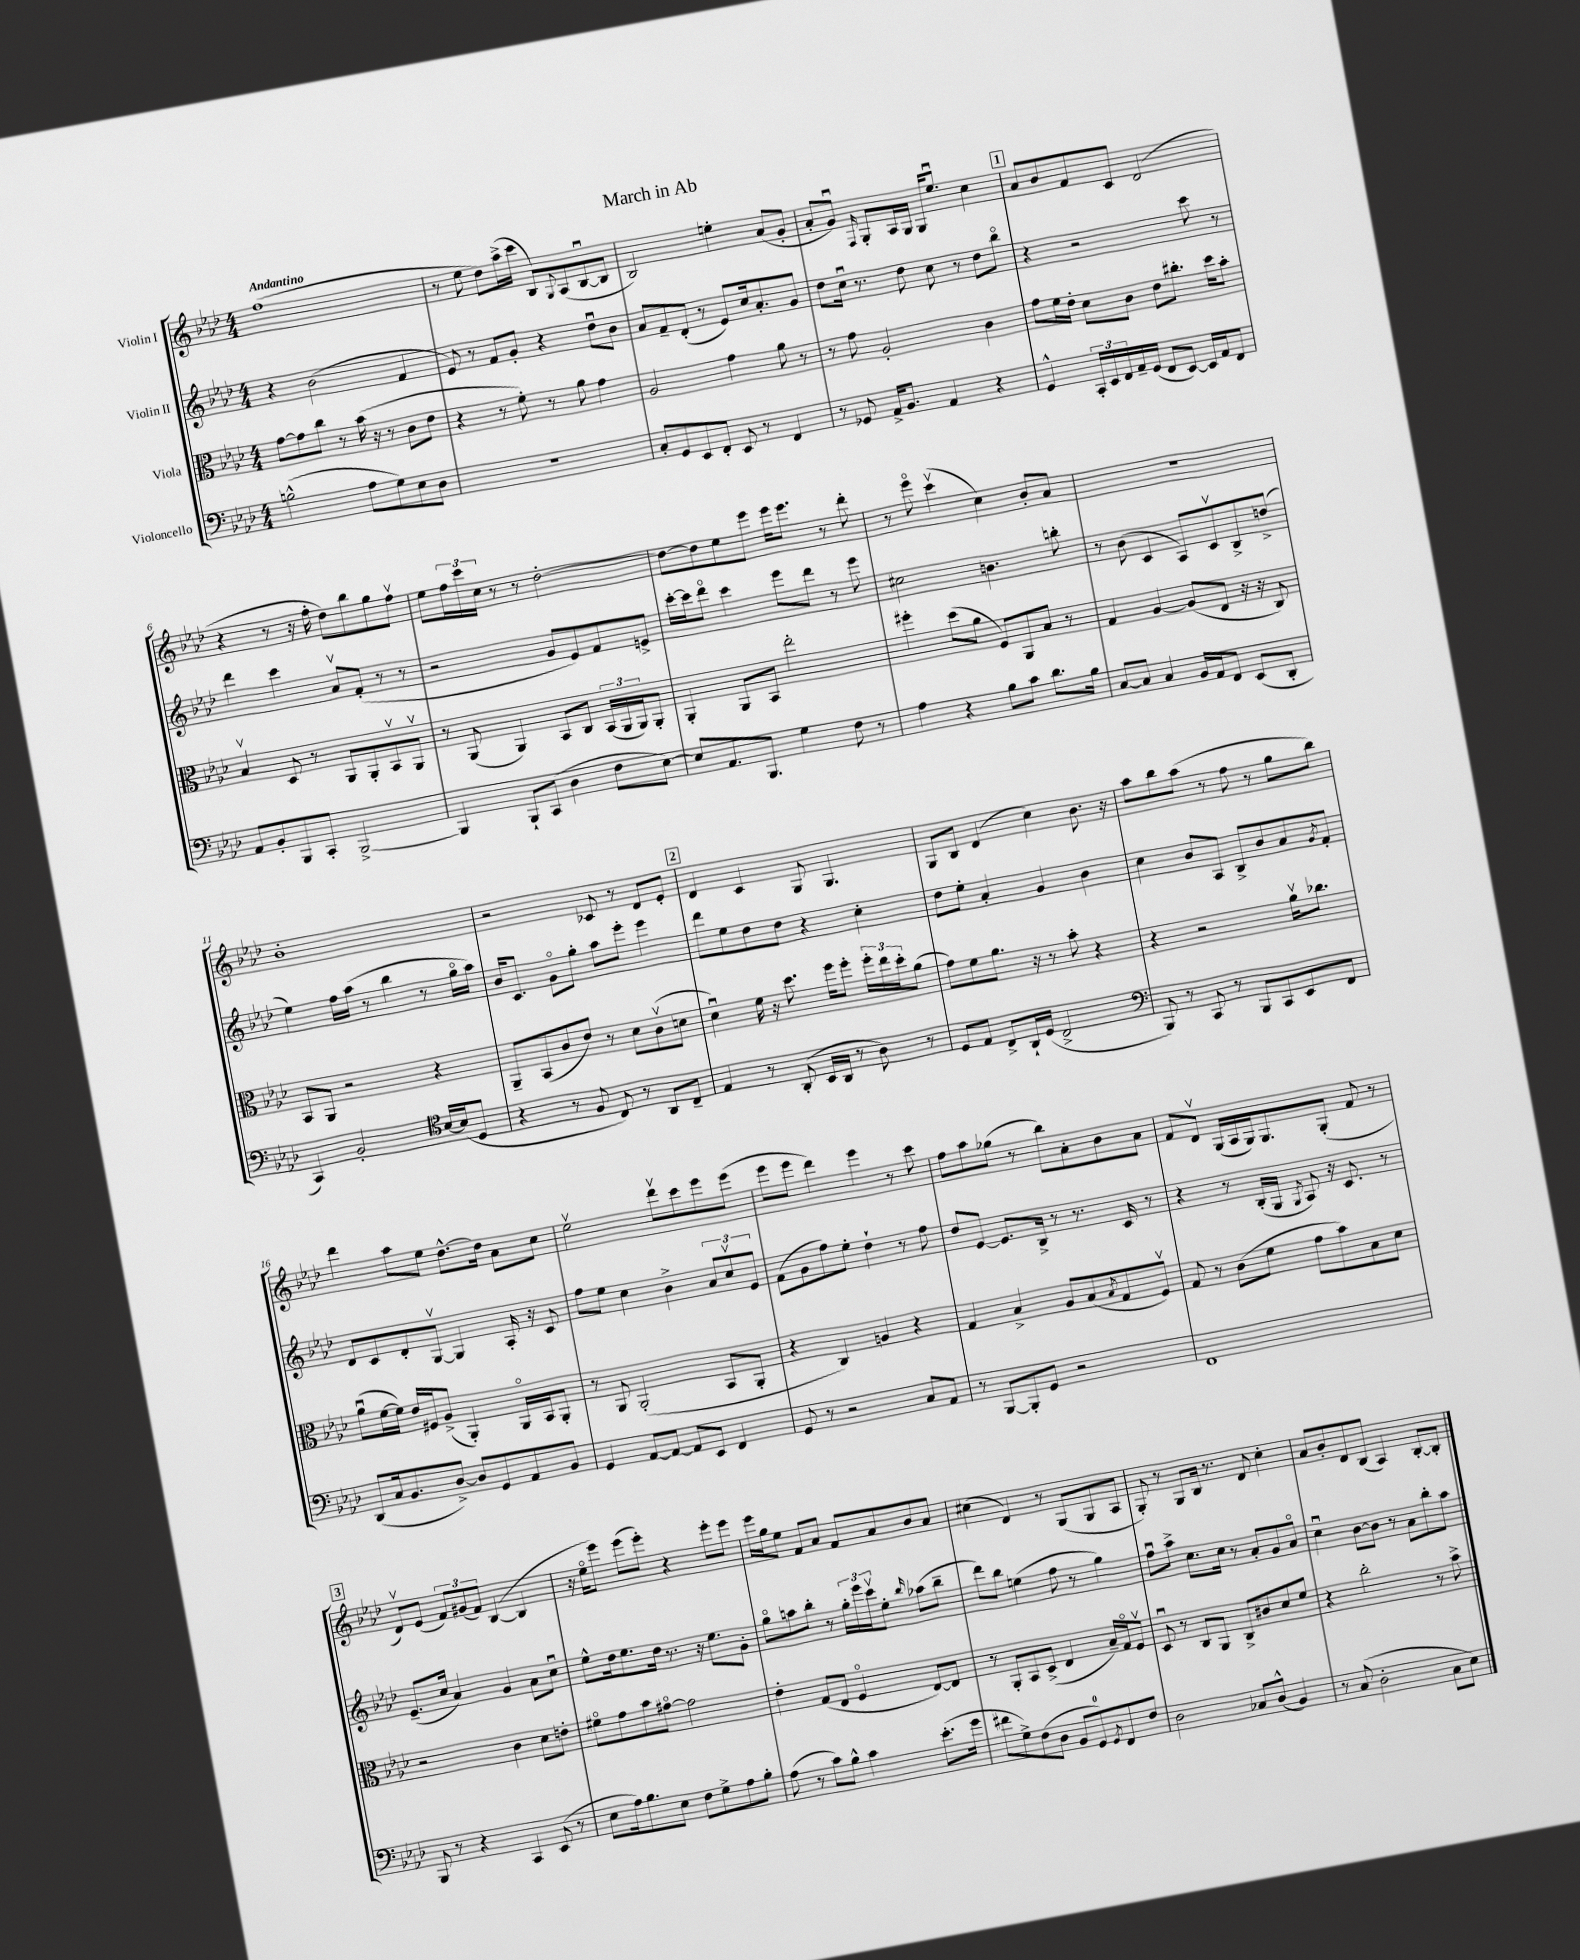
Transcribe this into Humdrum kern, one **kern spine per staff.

**kern	**kern	**kern	**kern
*part4	*part3	*part2	*part1
*staff4	*staff3	*staff2	*staff1
*I"Violoncello	*I"Viola	*I"Violin II	*I"Violin I
*clefF4	*clefC3	*clefG2	*clefG2
*k[b-e-a-d-]	*k[b-e-a-d-]	*k[b-e-a-d-]	*k[b-e-a-d-]
*M4/4	*M4/4	*M4/4	*M4/4
=1	=1	=1	=1
!	!	!	!LO:TX:a:B:t=Andantino
(2Bn^^\	[8g\L	4r	(1ff
.	8g\]	.	.
.	8cc\J	(2b-\	.
.	8r	.	.
8A-\L	(16b-\	.	.
.	16r	.	.
8G\)	8r	.	.
8E-\	8c\L	4f/	.
8D-\J	8e-\J	.	.
=2	=2	=2	=2
1r	4r	8e-/)	8r
.	.	8r	8ee-\
.	8r	8f/L	8dd-\L)
.	8f'\)	8g'/J	(16aa-^\L
.	.	.	16ccc\JJ
.	8r	4r	8B-/L)
.	.	.	8qqG/
.	8a-\	.	(8A-/
.	4g\	8dd-u\L	[8B-u/
.	.	8b-\J	8B-/J]
=3	=3	=3	=3
8C'/L	2A-/	8a-/L	2B-/)
8GG/	.	8f~/	.
8EE-/	.	(8d-'/J	.
8FF'/J	.	8r	.
8EE-/	4g\	8e-/L)	4een'\
8r	.	16cc/k	.
.	.	8.a-'/	.
4FF/	8a-\	.	(8a-/L
.	8r	8g/J	8g'/J
=4	=4	=4	=4
8r	8r	8dd-\L	8a-'/L
8GG-X/	8g\	16ccu\Jk	8gu/J)
.	.	8.r	.
.	.	.	16qqF/
16AA-^/KL	2A-'/	.	8G'/L
8.BB-/J	.	.	.
.	.	8dd-\	16A-/L
.	.	.	16G/JJ
4AA-/	.	8cc\	16G/KL
.	.	.	8.ee-u/J
.	.	8r	.
4r	4c\	8dd-\L	4cc\
.	.	8bb-\J	.
!!LO:REH:place=s1:t=1
=5	=5	=5	=5
4GG^^/	8g\L	4r	8a-/L
.	16f\L	.	8b-/
.	16e-'\JJ	.	.
24CC'/LL	8d-\L	2r	8f/
24EE-/	.	.	.
24FF/	.	.	.
16AA-~/	8c\J	.	8c/J
(16GG/JJ	.	.	.
8FF/L	8e-\L	.	(2d-/
[8EE-/J)	8.cc#X'\J	.	.
16EE-/LL]	.	8ccc\	.
16AA-/J	16dd-\KL	.	.
8FF/J	8b-'\J	8r	.
!!LO:LB:g=z
=6	=6	=6	=6
8AA-/L	4B-v/	4ddd-\	4r
8BB-'/	.	.	.
8BBB-/	8D-/	4ccc\	8r
8CC'/J	8r	.	16r
.	.	.	16ff'\
[2BBB-^/	8AA-/L	8a-v/L	8dd-\L)
.	8AA-'/	(8f'/J	8bb-\
.	8BB-v/	8r	8gg\
.	8AA-v/J	8r	8ffv\J
=7	=7	=7	=7
4BBB-/]	8r	2r	8ee-\L
.	(8AA-/	.	24ff\L
.	.	.	24ccc\
.	.	.	24cc\JJ
8BBB-`/L	4AA-/)	.	8r
(8CC/J	.	.	8r
4D-\	8BB-/L	8g/L	[2dd-'\
.	8C/J	8e-/)	.
8F\L	(24BB-/LL	8f/	.
.	24AA-/	.	.
.	24AA-/J)	.	.
[8E-\J)	8AA-'/J	8en^/J	.
=8	=8	=8	=8
8E-/L]	4AA-'/	[16ccc'\LL	8dd-\L_
.	.	16ccc\J]	.
8.AA-/	.	8ddd-\J	8dd-\]
.	8AA-/L	4ccc\	8ee-\
8.BBB-/J	.	.	.
.	8BB-/J	.	8eee-\J
4G\	2ee-'\	8eee-\L	16eee-\KL
.	.	.	8.eee-\J
.	.	8ddd-\J	.
8F\	.	8r	8r
8r	.	8eee-\	8ddd-'\
=9	=9	=9	=9
4A-\	4ff#X'\	2cc#X\	8r
.	.	.	8eee-\
4r	(8dd-\L	.	(4cccv\
.	8a-\J	.	.
8B-\L	8F/L)	4.bn\	4cc\)
8c\J	8AA-/	.	.
8.d-\L	8B-/J	.	8b-'/L
.	8r	8bbn'\	8a-/J
16B-\Jk	.	.	.
=10	=10	=10	=10
[8C/L	4G/	8r	1r
8C/J]	.	(8b-\	.
4C/	[4A-/	4c/	.
16BB-/LL	(8A-/L]	8A-/L)	.
16AA-/J	.	.	.
8FF/J	8E-/J	8cv/	.
(8EE-/L	16r	8B-^/	.
.	16r	.	.
8DD-'/J	8C/)	(8ddn^/J	.
!!LO:LB:g=z
=11	=11	=11	=11
4CC/)	8BB-/L	4ee-\)	1b-'
.	8AA-/J	.	.
2BB-'/	2r	16ff\LL	.
.	.	(16aa-\JJ	.
.	.	8r	.
.	.	4bb-\	.
*clefC4	*	*	*
[16B-/LL	4r	8r	.
(16B-/J]	.	.	.
8D-/J	.	16gg\LL	.
.	.	16aa-\JJ)	.
=12	=12	=12	=12
4r	8AA-~/L	16b-/KL	2r
.	.	8.c/J	.
.	(8BB-/	.	.
8r	8c/	8g\L	.
8F/	8e-/J)	8gg'\J	.
8C/)	8r	8aa-\L	8c-X/
8r	8d-\L	8eee-'\J	8r
8AA-/L	(8cv\	4eee-\	8d-/L
8C~/J	8dn\J	.	8e-'/J
!!LO:REH:place=s1:t=2
=13	=13	=13	=13
4E-/	4d-u\)	8ddd-\L	4d-/
.	.	8ee-\	.
8r	16f\	8dd-\	4c/
.	16r	.	.
(8AA-'/	8.dd-\	8dd-\J	.
16BB-/LL	.	4r	8G/
16AA-/JJ	16ff\KL	.	.
8r	8ff'\J	.	4.G/
8A-\)	24ff'\LL	4cc'\	.
.	24ee-\	.	.
.	24dd-'\J	.	.
8r	(8a-\J	.	.
=14	=14	=14	=14
8D-/L	8g\L)	8dd-\L	8G/L
8E-/J	8f\	8ee-'\J	8B-/J
8C^/L	8.a-\J	4a-'/	(4d-/
16AA-`/L	.	.	.
(16D-/JJ	16r	.	.
2C^/	8r	4g/	4cc\)
.	8b-'\	.	.
.	4r	4b-\	8.b-\
.	.	.	16r
=15	=15	=15	=15
*clefF4	*	*	*
8BBB-/)	4r	4cc\	8aa-\L
8r	.	.	8bb-\
8CC/	2r	8b-/L	(8aa-\J
8r	.	8A-/J	8r
8BBB-/L	.	8B-^/L	8ff\
8CC/	.	8b-/	8r
8EE-/	16a-v\KL	8a-/	8gg\L
.	8.cc-X\J	.	.
.	.	8qg/	.
8FF/J	.	8f'/J	8bb-\J)
!!LO:LB:g=z
=16	=16	=16	=16
(8DD-/L	(8a-u\L	8d-/L	4ddd-\
16C/k	[16f\L	8c/	.
8.BB-/	16f\JJ])	.	.
.	16e-/LL	8d-'/	8aa-\L
.	16F#X/J	.	.
[8D-^/J)	(8A-^/J	[8Gv/J	8ee-\J
8D-/L]	4AA-'/)	4G/]	[8.dd-^^\L
8GG/	.	.	.
.	.	.	16dd-\Jk]
8AA-/	16AA-/LL	16A-'/	8a-\L
.	16BB-/J	16r	.
8BB-/J	8AA-'/J	8c/	8cc\J
=17	=17	=17	=17
4GG/	8r	8ff\L	2ee-v\
.	8AA-/	8ee-\J	.
[8AA-/L	(2AA-'/	4cc\	.
8AA-/J_	.	.	.
8AA-/L]	.	4b-^\	8ddd-v\L
8EE-/J	.	.	8ccc\
4FF/	8BB-/L	12a-/L	8eee-\
.	.	12ccv/	.
.	8AA-'/J	.	(8eee-\J
.	.	12e-/J	.
=18	=18	=18	=18
8GG/	4r	(8f\L	8eee-\L
8r	.	8g\	8eee-\J
2r	4C/)	8ff\)	4ddd-\)
.	.	8ee-'\J	.
.	4An/	4dd-`\	4eee-\
8C/L	4r	8r	8r
8AA-/J	.	8ff\	8ccc\
=19	=19	=19	=19
8r	4G/	8dd-/L	8ff\L
[8BBB-/L	.	[8e-/J	8aa-\
8BBB-'/]	4B-^/	8.e-/L]	(8gg-X\J
8GG/J	.	.	8r
.	.	16B-^/Jk	.
2r	8A-/L	8r	8bb-\L)
.	(8B-/	8.r	8a-'\
.	8qB-/	.	.
.	8G/	.	8b-\
.	.	16c/	.
.	8Fv/J)	8r	8a-\J
=20	=20	=20	=20
1FF	8G/	4r	8f/L
.	8r	.	8d-v/J
.	(8c\L	8r	(16G/LL
.	.	.	16A-/
.	8f\J	(16B-'/LL	16G/J)
.	.	16G/JJ	8.G/
.	.	8qG/	.
.	8g\L	8A-/)	.
.	8b-\)	16r	(8G'/J
.	.	8.c/	.
.	8B-\	.	8f/
.	8d-\J	8r	8r
!!LO:LB:g=z
!!LO:REH:place=s1:t=3
=21	=21	=21	=21
8BBB-/	2r	(8.e-~/L	8d-v/L)
8r	.	.	(8e-/J
.	.	16cc/Jk	.
4r	.	4a-/)	12f/L)
.	.	.	(12g#X/
.	.	.	12f/J)
4CC/	4c\	4g/	([4B-/
(8EE-/	8d-\L	8a-\L	4B-/]
8r	8en'\J	8ccu\J	.
=22	=22	=22	=22
8E-\L	8f#X\L	8ee-^^\L	16r
.	.	.	16ee-\KL
16A-\k)	8g\	16dd-\k	8eee-\J)
8.B-\	.	8.ee-\	.
.	8b-\	.	(8eee-\L
8E-\J	[8g#X\J	16dd-\Jk	8eee-'\J)
.	.	8.r	.
8F\L	2g#\]	.	4r
8G^\	.	16r	.
.	.	8.ee-\L	.
8A-\	.	.	8eee-'\L
8B-'\J	.	8g'\J	8eee-\J
=23	=23	=23	=23
(8A-\	4e-'\	8gg\L	16eee-\LL
.	.	.	16gg\J
8r	.	8aan\	8ee-\J
8c\L)	(8G/L	8bb-'\J	8f/L
8B-^^\J	8E-/J	8r	8a-/J
4c\	4F/	24gg'\LL	8f/L
.	.	24eee-\	.
.	.	24cccv\J	.
.	.	8ee-'\J	8a-/
.	.	16qqbb-/	.
(8.e-'\L	[8E-/L)	(8aa-X\L	8b-/
.	8E-/J]	8bb-~\J	8a-/J
16g\Jk	.	.	.
=24	=24	=24	=24
8f#X\L	8r	8ddd-\L)	(4cc#X\
8G^\)	8AA-'/L	8bb-\J	.
(8F\	8BB-/	(4een\	4d-/)
8D-\J	(8D-^/J	.	.
8BB-/L	4E-/	8ff\	8r
8GG/)	.	8r	(8G/L
8qGG/	.	.	.
8FF/	16B-~/LL)	4gg\)	8G/
.	16G/J	.	.
8F/J	8Fv/J	.	8A-/J
=25	=25	=25	=25
2D-\	8D-u/	8ffu\L	8G'/)
.	8r	8aa-^\J	8r
.	8C/L	8.cc\L	8G/L
.	8AA-/J	.	16B-/Jk
.	.	16cc\Jk	8.r
8C-X/L	8C^/L	8r	.
(8D-^^/J	8c#X/	8a-'/L	8d-/
4BB-/)	8d-/	8g/	4cc'\
.	8f/J	8a-/J	.
=26	=26	=26	=26
8r	4r	4ccu\	8a-/L
(8C/	.	.	8b-'/
2D-'\	2cc'\	[8b-\L	8d-/
.	.	8b-\J]	(8B-/J
.	.	8r	4A-/)
.	.	8a-\L	.
8C\L	8r	8bb-'\	[8B-'/L
8E-\J)	8b-^\	8aa-\J	8B-'/J]
==	==	==	==
*-	*-	*-	*-
